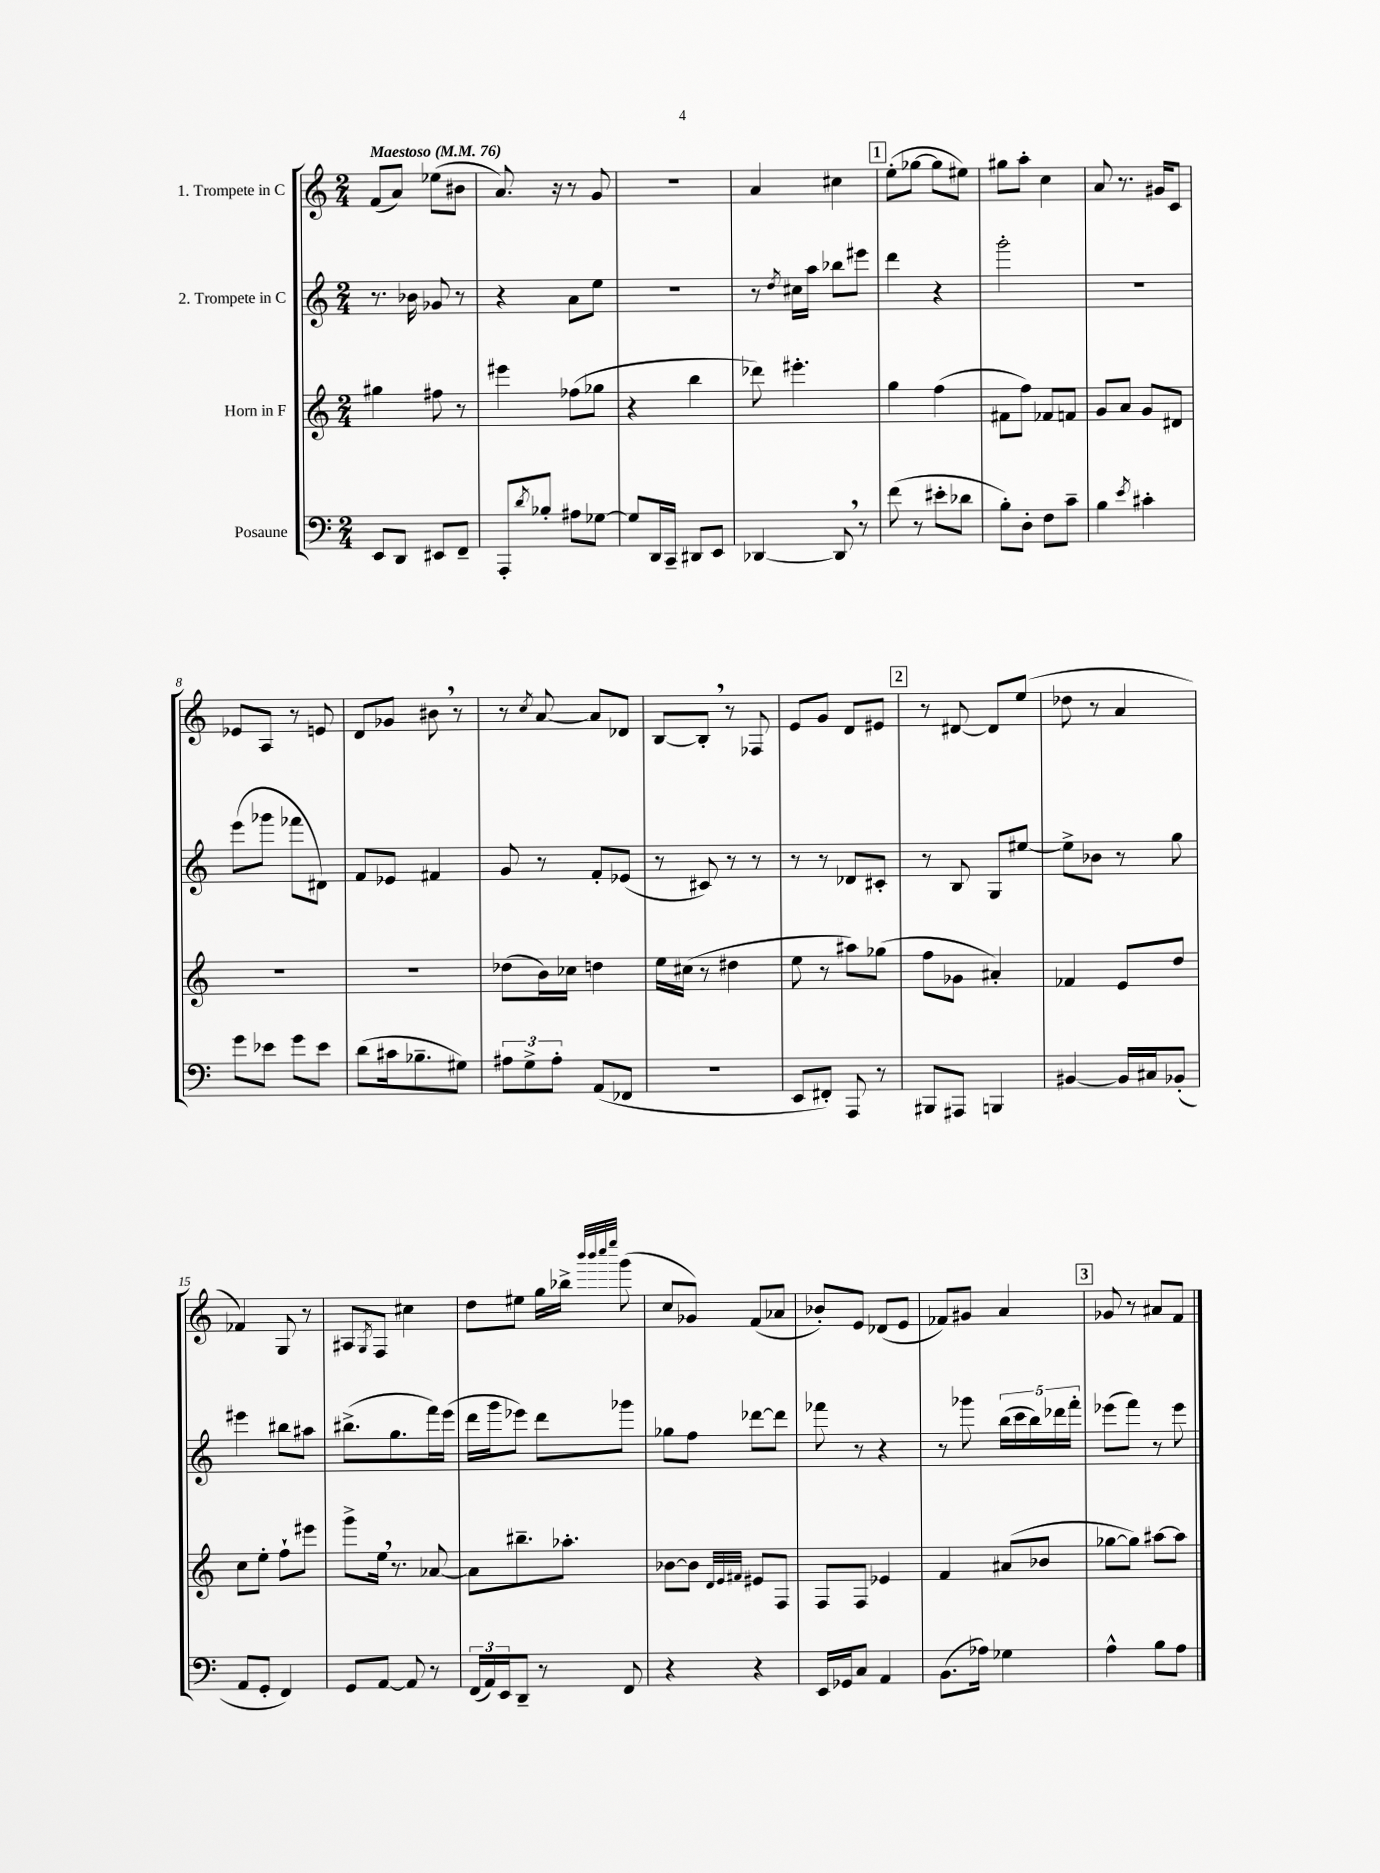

**kern	**kern	**kern	**kern
*staff4	*staff3	*staff2	*staff1
*clefF4	*clefG2	*clefG2	*clefG2
*k[]	*k[]	*k[]	*k[]
*M2/4	*M2/4	*M2/4	*M2/4
*MM76	*MM76	*MM76	*MM76
8EE	4gg#	8.r	(8f
8DD	.	.	8a)
.	.	16b-	.
8EE#	8ff#	8g-	(8ee-
8FF~	8r	8r	8b#
=	=	=	=
8AAA'	4eee#	4r	8.a)
8qd	.	.	.
8B-'	.	.	.
.	.	.	16r
8A#	(8ff-	8a	8r
[8G-	8gg-	8ee	8g
=	=	=	=
8G-]	4r	2r	2r
16DD	.	.	.
16CC~	.	.	.
8DD#	4bb	.	.
8EE	.	.	.
=	=	=	=
[4DD-	8ddd-)	8r	4a
.	.	8qdd	.
.	4.eee#'	16cc#	.
.	.	16aa	.
8DD-]	.	8bb-	4cc#
8r	.	8eee#	.
=	=	=	=
(8f	4gg	4ddd	(8ee'
8r	.	.	[8gg-
8e#'	(4ff	4r	8gg-]
8d-	.	.	8ee#)
=	=	=	=
8B')	8f#	2ggg'	8gg#
8D'	8ff)	.	8aa'
8F	8f-	.	4cc
8c~	8f	.	.
=	=	=	=
4B	8g	2r	8a
.	8a	.	8.r
8qe	.	.	.
4c#'	8g	.	.
.	.	.	16g#
.	8d#	.	8c
=	=	=	=
8g	2r	(8eee	8e-
8e-	.	8ggg-	8A
8g	.	8fff-	8r
8e-	.	8d#)	8e
=	=	=	=
(8d	2r	8f	8d
16c#	.	8e-	8g-
8.B-~	.	.	.
.	.	4f#	8b#
8G#)	.	.	8r
=	=	=	=
12A#	(8dd-	8g	8r
12G^	.	.	.
.	.	.	8qcc
.	16b)	8r	[8a
12A#'	.	.	.
.	16cc-	.	.
(8AA	4dd	8f'	8a]
8FF-	.	(8e-	8d-
=	=	=	=
2r	16ee	8r	[8B
.	(16cc#	.	.
.	8r	8c#)	8B']
.	4dd#	8r	8r
.	.	8r	8F-
=	=	=	=
8EE	8ee	8r	8e
8FF#')	8r	8r	8g
8AAA	8aa#)	8d-	8d
8r	(8gg-	8c#'	8e#
=	=	=	=
8BBB#	8ff	8r	8r
8AAA#	8g-	8B	[8d#
4BBB	4a#')	8G	8d#]
.	.	[8ee#	(8ee
=	=	=	=
[4BB#	4f-	8ee#^]	8dd-
.	.	8b-	8r
16BB#]	8e	8r	4a
16C#	.	.	.
(8BB-'	8dd	8gg	.
=	=	=	=
8AA	8cc	4eee#	4f-)
8GG'	8ee'	.	.
4FF)	8ff`	8bb#	8G
.	8eee#	8aa#	8r
=	=	=	=
8GG	8ggg^	(8.bb#^	8A#
.	.	.	8qG
[8AA	16ee	.	8F
.	8.r	8.gg	.
8AA]	.	.	4cc#
8r	[8a-	16fff)	.
.	.	(16eee	.
=	=	=	=
(24FF	8a-]	16ddd	8dd
24AA)	.	.	.
.	.	16ggg	.
24EE	.	.	.
8DD~	8.bb#~	8eee-)	8ee#
8r	.	8ddd	16gg
.	8.aa-'	.	16bb-^
.	.	.	32qqbbb
.	.	.	32qqbbb
.	.	.	32qqcccc
.	.	.	32qqeeee
8FF	.	8ggg-	(8ggg
=	=	=	=
4r	[8b-	8gg-	8cc
.	8b-]	8ff	8g-)
.	32qqd	.	.
.	32qqe	.	.
.	32qqf#	.	.
4r	8e#	[8ddd-	(8f
.	8F	8ddd-]	8a-
=	=	=	=
16EE	8F	8fff-	8b-')
16GG-	.	.	.
8C	8F	8r	8e
4AA	4e-	4r	(8d-
.	.	.	8e
=	=	=	=
(8.BB	4f	8r	8f-)
.	.	8ggg-	8g#
16A-)	.	.	.
4G-	(8a#	(20bb	4a
.	.	20ccc	.
.	.	20bb)	.
.	8b-	.	.
.	.	20ddd-	.
.	.	20fff'	.
=	=	=	=
4A^^	[8gg-	(8eee-	8g-
.	8gg-])	8fff)	8r
8B	[8aa#	8r	8a#
8A	8aa#]	8eee-	8f
==	==	==	==
*-	*-	*-	*-
